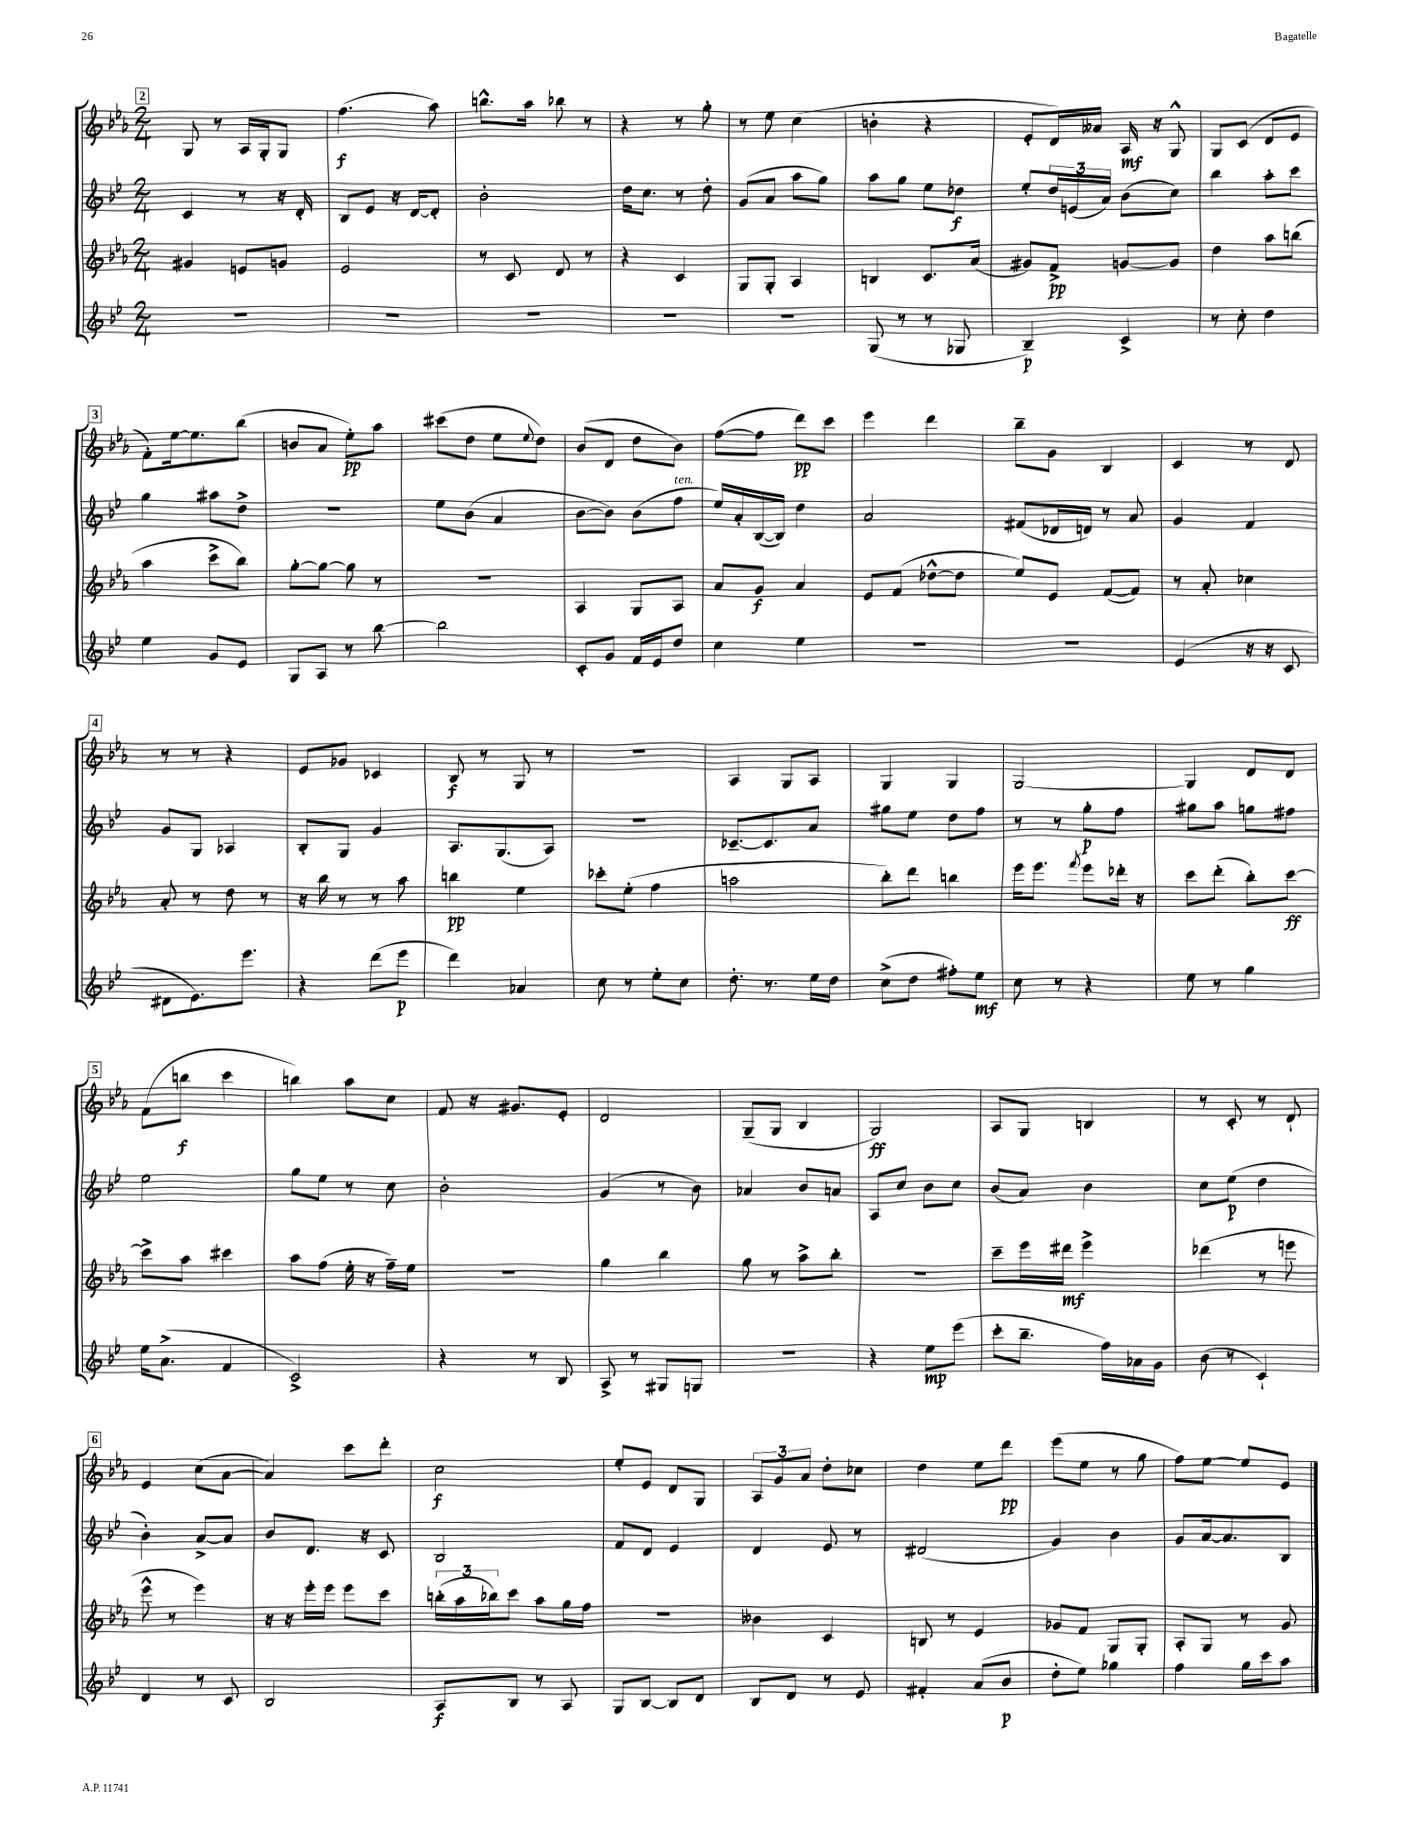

**kern	**kern	**kern	**kern
*staff4	*staff3	*staff2	*staff1
*clefG2	*clefG2	*clefG2	*clefG2
*k[b-e-]	*k[b-e-a-]	*k[b-e-]	*k[b-e-a-]
*M2/4	*M2/4	*M2/4	*M2/4
2r	4g#/	4c/	8G/
.	.	.	8r
.	8e/L	8r	16A-/LL
.	.	.	16G'/J
.	8g/J	16r	8G/J
.	.	16d'/	.
=	=	=	=
2r	2e-/	8B-/L	(4.ff\
.	.	8e-/J	.
.	.	16r	.
.	.	[16d/LK	.
.	.	8d'/]J	8aa-\)
=	=	=	=
2r	8r	2b-'\	8.bb^^\L
.	8c/	.	.
.	.	.	16aa-\Jk
.	8d/	.	8bb-\
.	8r	.	8r
=	=	=	=
2r	4r	16dd\LK	4r
.	.	8.cc\J	.
.	4c/	8r	8r
.	.	8dd'\	8gg'\
=	=	=	=
2r	8G/L	(8g/L	8r
.	8G'/J	8a/J	8ee-\
.	4A-/	8aa\L	(4cc\
.	.	8gg\J)	.
=	=	=	=
(8G/	4B/	8aa\L	4b'\
8r	.	8gg\J	.
8r	8.c/L	8ee-\L	4r
8G-/	.	8dd-\J	.
.	(16a-/Jk	.	.
=	=	=	=
4B-~/)	8g#/L)	8ee-'/L	8e-'/L
.	8f^/J	24dd/L	16d/L)
.	.	(24e/	.
.	.	.	16a--/JJ
.	.	24a/JJ)	.
4c^/	[8g/L	(8b-\L	16A-/
.	.	.	16r
.	8g/]J	8cc\J)	8G^^/
=	=	=	=
8r	4dd\	4bb-\	8G/L
8cc'\	.	.	(8c/J
4dd\	8aa-\L	8aa'\L	8d/L
.	(8bb\J	8ccc\J	8e-/J
=	=	=	=
4ee-\	4aa-\	4gg\	8f'\L)
.	.	.	[16ee-\k
.	.	.	8.ee-\]
8g/L	8ccc^\L	8aa#\L	.
8e-/J	8bb-\J)	8dd^\J	(8bb-\J
=	=	=	=
8G/L	[8gg'\L	2r	8b/L
8A/J	8gg\_J	.	8a-/J
8r	8gg\]	.	8ee-'\L)
[8bb-\	8r	.	8aa-\J
=	=	=	=
2bb-\]	2r	8ee-\L	(8ccc#\L
.	.	(8b-\J	8dd\J
.	.	4a/	8ee-\L
.	.	.	8qqee-/
.	.	.	8dd\J)
=	=	=	=
8c'/L	4A-/	[8b-\L	(8b-/L
8g/J	.	8b-\]J)	8d/J
16f/LL	8G/L	(8b-\L	8dd\L
16e-/J	.	.	.
8dd/J	8A-/J	8ff\J	8b-\J)
=	=	=	=
4cc\	8a-/L	16ee-/LL)	([8ff\L
.	.	16a'/	.
.	8g/J	([16B-/	8ff\]J
.	.	16B-/]JJ)	.
4ee-\	4a-/	4dd\	8ddd\L)
.	.	.	8ccc\J
=	=	=	=
2r	8e-/L	2a/	4eee-\
.	(8f/J	.	.
.	[8dd-^^\L	.	4ddd\
.	8dd-\]J	.	.
=	=	=	=
2r	8ee-/L)	(8f#/L	8bb-~\L
.	8e-/J	16d-/L	8g\J
.	.	16d/JJ)	.
.	([8f/L	8r	4B-/
.	8f/]J)	8a/	.
=	=	=	=
(4e-/	8r	4g/	4c/
.	8a-'/	.	.
16r	4cc-\	4f/	8r
16r	.	.	.
8c/	.	.	8d/
=	=	=	=
8d#\L	8a-'/	8g/L	8r
8.e-\)	8r	8G/J	8r
.	8dd\	4A-/	4r
8.eee-\J	.	.	.
.	8r	.	.
=	=	=	=
4r	16r	8B-'/L	8e-/L
.	16bb-\	.	.
.	8r	8G/J	8g-/J
(8ddd\L	8r	4g/	4c-/
8eee-\J	8aa-\	.	.
=	=	=	=
4ddd\)	4bb\	8.A/L	8B-/
.	.	.	8r
.	.	(8.G/	.
4a-/	4ee-\	.	8G/
.	.	8A/J)	8r
=	=	=	=
8cc\	8ccc-'\L	2r	2r
8r	(8ee-'\J	.	.
8ee-'\L	4ff\	.	.
8cc\J	.	.	.
=	=	=	=
8.dd'\	2aa\	[8.c-~/L	4A-/
8.r	.	8.c-/]	.
.	.	.	8G/L
16ee-\LL	.	8a/J	8A-/J
16dd\JJ	.	.	.
=	=	=	=
(8cc^\L	8bb-'\L)	8gg#\L	4G/
8dd\J	8ddd\J	8ee-\J	.
8ff#'\L)	4bb\	8dd\L	4G/
8ee-\J	.	8ff\J	.
=	=	=	=
8cc\	16eee-\LK	8r	[2G/
.	8.eee-\J	.	.
8r	.	8r	.
.	8qfff/	.	.
4r	8eee-\L	8gg'\L	.
.	16ddd-'\Jk	8ff\J	.
.	16r	.	.
=	=	=	=
8ee-\	8ccc\L	8gg#\L	4G/]
8r	(8ddd'\J	8aa\J	.
4gg\	8bb-'\L)	8gg\L	8d/L
.	[8ccc\J	8ff#\J	8d/J
=	=	=	=
16ee-\LK	8ccc^\]L	2ee-\	(8f\L
(8.a^\J	.	.	.
.	8aa-\J	.	8bb\J
4f/	4ccc#\	.	4ccc\
=	=	=	=
2c^/)	8aa-\L	8gg\L	4bb\)
.	(8ff\J	8ee-\J	.
.	16ee-'\	8r	8aa-\L
.	16r	.	.
.	16ff~\LL)	8cc\	8cc\J
.	16ee-\JJ	.	.
=	=	=	=
4r	2r	2b-'\	8f/
.	.	.	16r
.	.	.	8.g#/L
8r	.	.	.
8B-/	.	.	8e-'/J
=	=	=	=
8A^/	4gg\	(4g/	2d/
8r	.	.	.
8G#/L	4bb-\	8r	.
8G/J	.	8b-\)	.
=	=	=	=
2r	8gg\	4a-/	(8G~/L
.	8r	.	8G/J
.	8aa-^\L	8b-/L	4B-/
.	8bb-'\J	8a/J	.
=	=	=	=
4r	2r	8A/L	2G/)
.	.	8cc/J	.
8ee-\L	.	8b-\L	.
(8eee-\J	.	8cc\J	.
=	=	=	=
8ccc'\L	8ccc~\L	(8b-/L	8A-/L
8.bb-~\J	16eee-\L	8a/J)	8G/J
.	16ddd#\JJ	.	.
.	4eee-^\	4b-\	4B/
16ff\LL)	.	.	.
16a-\	.	.	.
16g\JJ	.	.	.
=	=	=	=
(8b-\	(4ddd-\	8cc\L	8r
8r	.	(8ee-\J	8c'/
4c`/)	8r	4dd\	8r
.	8eee\	.	8d`/
=	=	=	=
4d/	8eee-^^\	4b-'\)	4e-/
.	8r	.	.
8r	4eee-\)	[8a^/L	(8cc\L
8c/	.	8a/]J	[8a-\J
=	=	=	=
2B-/	16r	8b-/L	4a-/])
.	16r	.	.
.	16eee-'\LL	8.d/J	.
.	16eee-\JJ	.	.
.	8eee-\L	.	8ccc\L
.	.	16r	.
.	8ccc\J	8c/	8ddd'\J
=	=	=	=
8A/L	(24bb'\LL	2B-/	2cc\
.	24aa-\	.	.
.	24bb-\J)	.	.
8B-/J	8ccc\J	.	.
8r	8aa-\L	.	.
8A/	16gg\L	.	.
.	16ff\JJ	.	.
=	=	=	=
8G/L	2r	8f/L	8ee-'/L
[8B-/J	.	8d/J	8e-/J
8B-/]L	.	4e-/	8d/L
8d/J	.	.	8G/J
=	=	=	=
8B-/L	4b--\	4d/	12A-/L
.	.	.	12g/
8d/J	.	.	.
.	.	.	12a-/J
8r	4c/	8e-/	8dd'\L
8e-/	.	8r	8cc-\J
=	=	=	=
4f#'/	8B/	(2d#/	4dd\
.	8r	.	.
(8a/L	4e-/	.	8ee-\L
8b-/J	.	.	8ddd\J
=	=	=	=
8dd'\L	8g-/L	4g/)	(8eee-\L
8ee-\J)	8f/J	.	8ee-\J
4gg-\	8G/L	4b-\	8r
.	8G'/J	.	8gg\
=	=	=	=
4ff\	8A-'/L	8g/L	8ff\L)
.	8G/J	[16a/k	[8ee-\J
.	.	8.a/]	.
16gg\LL	8r	.	8ee-/]L
16ccc\J	.	.	.
8aa\J	8g/	8B-/J	8e-/J
==	==	==	==
*-	*-	*-	*-
